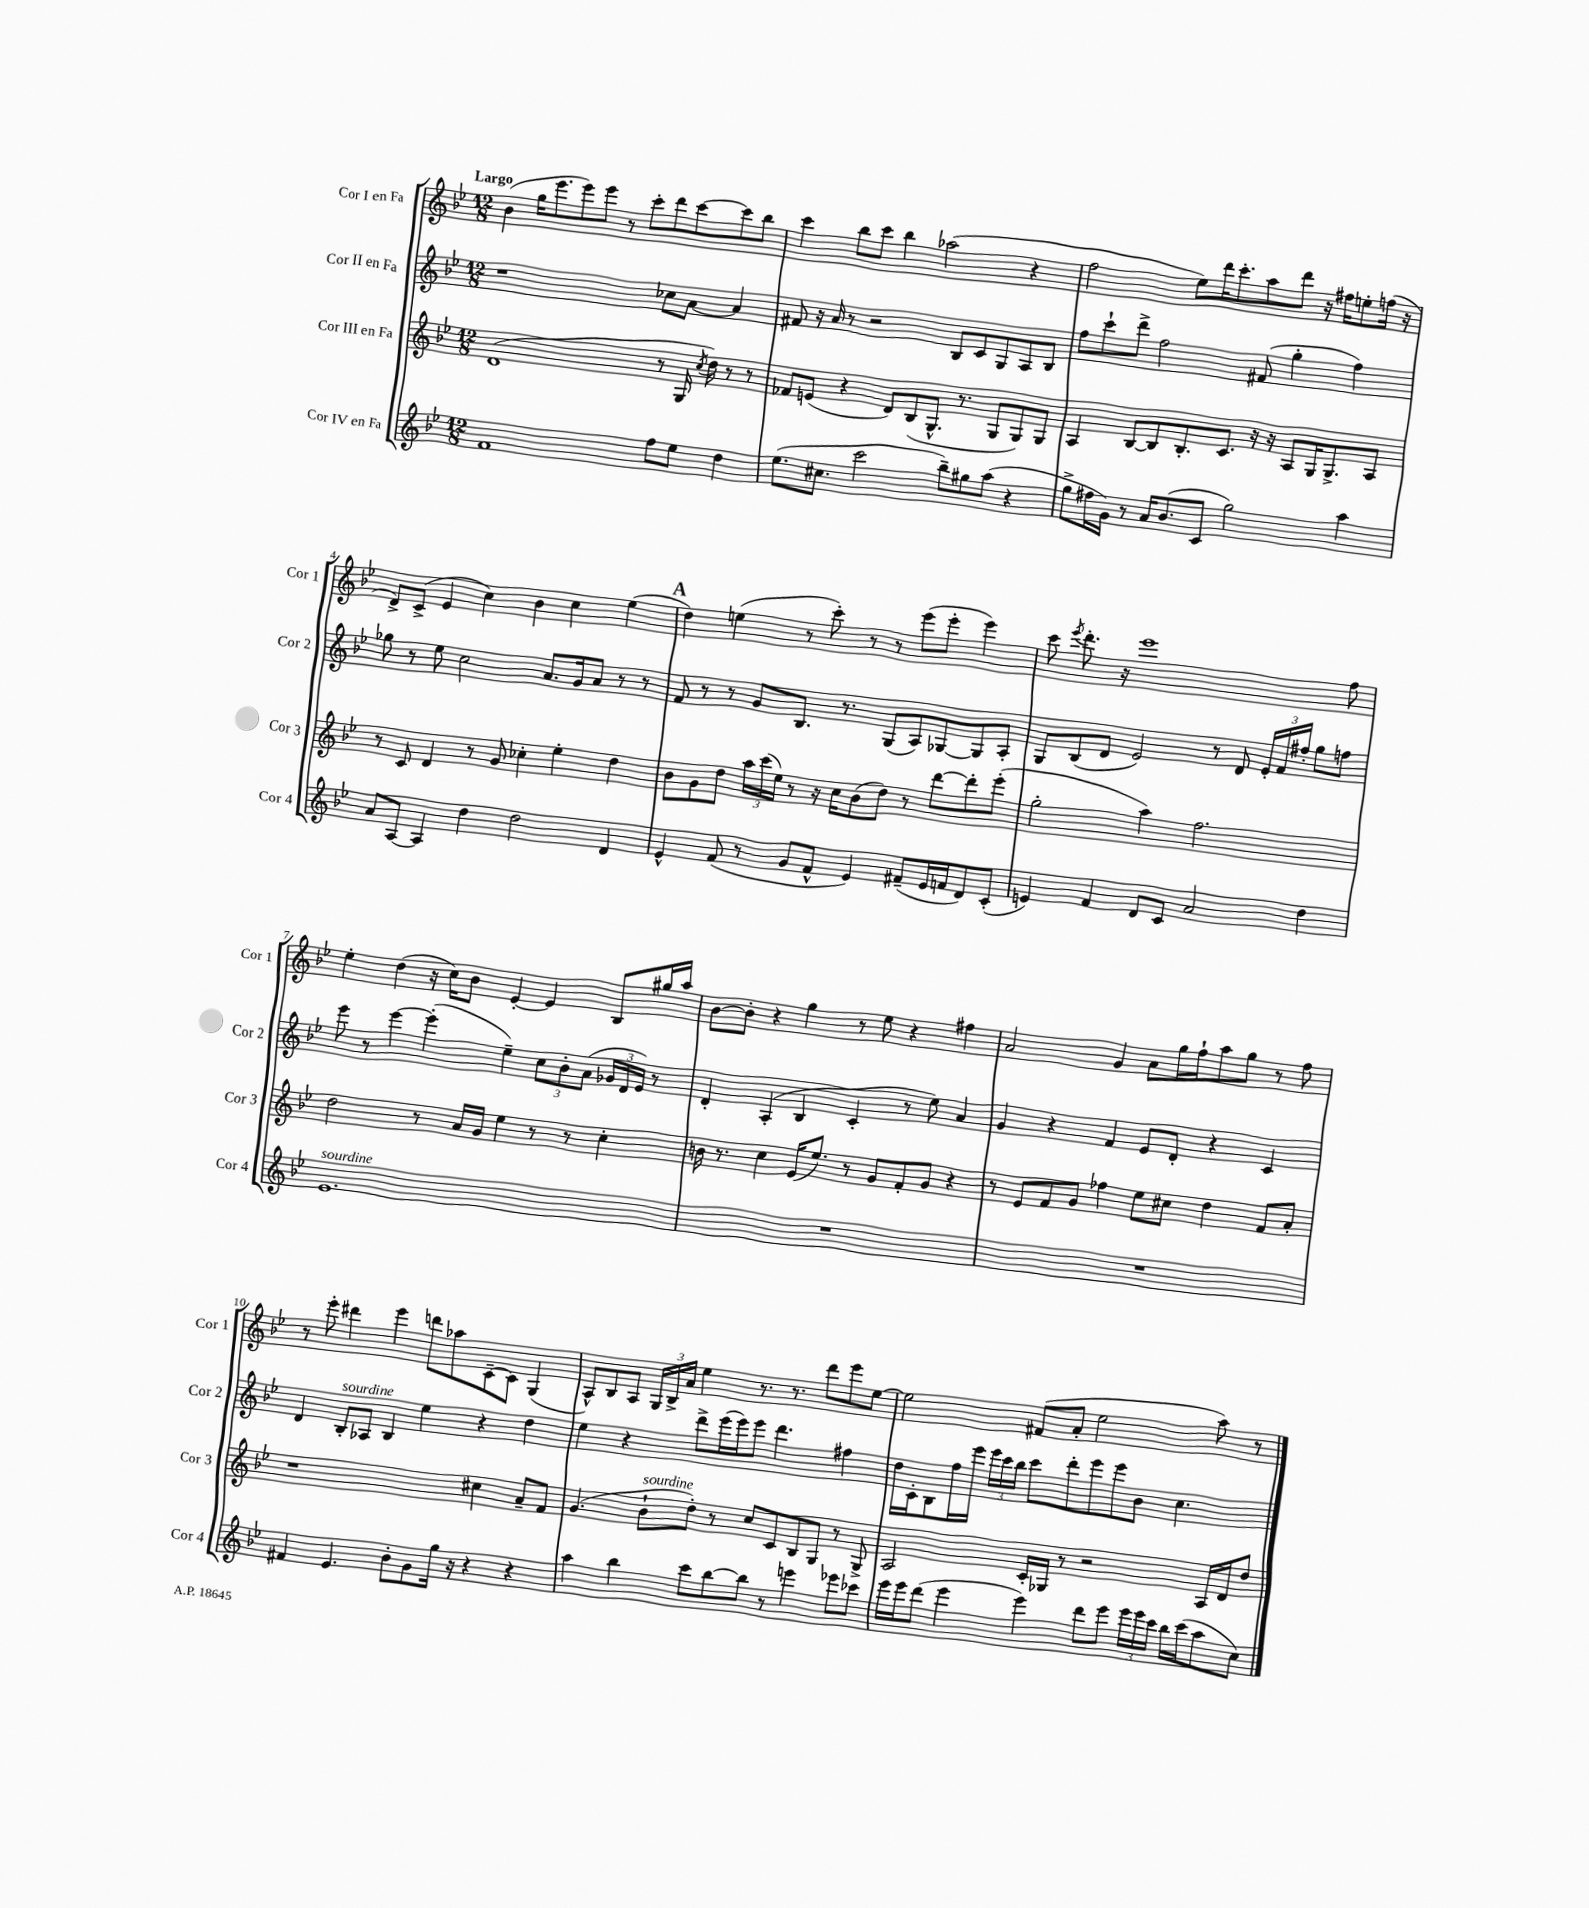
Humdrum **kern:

**kern	**kern	**kern	**kern
*part4	*part3	*part2	*part1
*staff4	*staff3	*staff2	*staff1
*I"Cor IV en Fa	*I"Cor III en Fa	*I"Cor II en Fa	*I"Cor I en Fa
*I'Cor 4	*I'Cor 3	*I'Cor 2	*I'Cor 1
*clefG2	*clefG2	*clefG2	*clefG2
*k[b-e-]	*k[b-e-]	*k[b-e-]	*k[b-e-]
*M12/8	*M12/8	*M12/8	*M12/8
=1	=1	=1	=1
!	!	!	!LO:TX:a:B:t=Largo
1f	(1d	1r	(4b-\
.	.	.	16gg\KL
.	.	.	8.eee-\
.	.	.	8eee-\)
.	.	.	8eee-\J
.	.	.	8r
.	.	.	8ccc'\L
8ff\L	8r	8cc-X\L	8ddd\
8ee-\J	16G/	[8a\J	[8ccc\
.	8qcc/	.	.
.	16dd\)	.	.
4dd\	8r	4a/]	8ccc\]
.	8r	.	8bb-\J
=2	=2	=2	=2
(8.ee-\L	8f-X/L	8f#X/	4ccc\
.	(8en/J	16r	.
8.cc#X\J	.	16a/	.
.	4r	8r	8bb-\L
2ccc\	.	2r	8ccc\J
.	8d/L)	.	4bb-\
.	(8B-/	.	.
.	8.G^^/J	.	(2aa-X\
8bb-~\L)	.	8B-/L	.
.	8.r	.	.
8gg#X\	.	8c/	.
(8aa\J	8G/L	8G/	.
4r	8G/)	8A/	4r
.	8G/J	8B-/J	.
=3	=3	=3	=3
8gg^\L	4A/	8ff\L	2ff\
16ff#X\L	.	8ccc`\	.
16g\JJ)	.	.	.
8r	[8B-/L	8ddd^\J	.
16a/KL	8B-/]	2ff\	.
(8.b-/	.	.	.
.	8.B-'/	.	8ee-\L)
8c/J	.	.	16ddd\K
.	8.c/J	.	8.ccc'\
2gg\)	.	.	.
.	16r	(8f#X/	8aa\
.	16r	.	.
.	8A/L	4gg'\	8ddd\J
.	16G/K	.	16r
.	8.G^/	.	16ff#X\KL
4aa\	.	4ff\)	8een'\
.	8A/J	.	(16ffn\Jk
.	.	.	16r
!!LO:LB:g=z
=4	=4	=4	=4
8a/L	8r	8gg-X\	8d^/L)
[8A/J	8c/	8r	(8c^/J
4A/]	4d/	8ee-\	4e-/
.	.	2cc\	.
4dd\	8r	.	4cc\)
.	8g/	.	.
2dd\	4cc-X'\	.	4b-\
.	.	8.a/L	.
.	4ee-'\	.	4cc\
.	.	16g/k	.
.	.	8a/J	.
4d/	4dd\	8r	(4ee-\
.	.	8r	.
!!LO:REH:place=s1:t=A
=5	=5	=5	=5
4e-^^/	8b-\L	8f/	4dd\)
.	8g\	8r	.
(8f/	8dd\J	8r	(4een\
8r	24aa\LL	8g/L	.
.	(24ccc\	.	.
.	24ee-\JJ)	.	.
8g/L	8r	8.B-/J	8r
8f^^/J	16r	.	8ccc'\)
.	16cc\KL	8.r	.
4e-/)	(8b-\	.	8r
.	8dd\J)	(8G/L	8r
(8f#X~/L	8r	8A/)	(8eee-\L
16e-/L	[8ddd\L	[8G-X/	8eee-'\J
16fn/J	.	.	.
8d/)	8ddd'\]	8G-/]	4eee-\)
(8c'/J	(8eee-'\J	8A'/J	.
=6	=6	=6	=6
4en/)	2gg'\	8G/L	8ccc\
.	.	.	8qeee-/
.	.	(8B-/	8.ddd'\
4f/	.	8d/J	.
.	.	.	16r
.	.	2e-/)	1eee-
8d/L	4aa\)	.	.
8c/J	.	.	.
2a/	2.ff\	.	.
.	.	8r	.
.	.	8d/	.
.	.	24e-'/LL	.
.	.	24f/	.
.	.	24ff#X'/JJ	.
4dd\	.	8gg\L	.
.	.	8ffn\J	8ff\
!!LO:LB:g=z
=7	=7	=7	=7
!LO:TX:a:i:t=sourdine	!	!	!
1.e-	2dd\	8eee-\	4ee-'\
.	.	8r	.
.	.	[4eee-\	(4dd\
.	8r	(4eee-'\]	16r
.	.	.	16cc\KL)
.	16a/LL	.	8b-\J
.	16g/JJ	.	.
.	4ee-\	4ee-~\)	[4e-'/
.	8r	12cc\L	4e-/]
.	.	12b-'\	.
.	8r	.	.
.	.	(12a\J	.
.	4cc'\	24g-X/LL	8B-/L
.	.	24d/	.
.	.	24e-/JJ)	.
.	.	8r	16gg#X/L
.	.	.	16aa/JJ
=8	=8	=8	=8
1.r	16bn\	4d'/	[8b-\L
.	8.r	.	.
.	.	.	8b-'\J]
.	4cc\	(4A'/	4r
.	(16e-/KL	4B-/	4gg\
.	8.ee-/J)	.	.
.	8r	4c'/	8r
.	8g/L	.	8ee-\
.	8f'/	8r	4r
.	8g/J	8ee-\)	.
.	4r	4a/	4ff#X\
=9	=9	=9	=9
1.r	8r	4g/	2a/
.	8e-/L	.	.
.	8f/	4r	.
.	8g/J	.	.
.	4ff-X\	4f/	4g/
.	8ee-\L	8e-/L	8a\L
.	8cc#X\J	8d'/J	16gg\L
.	.	.	16ff`\J
.	4dd\	4r	8aa\
.	.	.	8gg\J
.	8f/L	4c/	8r
.	8a'/J	.	8ff\
!!LO:LB:g=z
=10	=10	=10	=10
4f#X/	1r	4d/	8r
.	.	.	8eee-'\
!	!	!LO:TX:a:i:t=sourdine	!
4.e-/	.	8B-'/L	4ddd#X\
.	.	8A-X/J	.
.	.	4B-/	4eee-\
8b-'\L	.	.	.
8g\	.	4ee-\	8dddn\L
16gg\Jk	.	.	8aa-X\
16r	.	.	.
4r	4cc#X\	4r	[8c~\
.	.	.	8c\J]
4r	8a~/L	4dd\	(4G/
.	8f/J	.	.
=11	=11	=11	=11
4aa\	(4.g/	4ee-\	8A^^/L)
.	.	.	8B-/
4bb-\	.	4r	8A/J
!	!LO:TX:a:i:t=sourdine	!	!
.	8b-`\L	.	24G/LL
.	.	.	24B-^/
.	.	.	24a/JJ
8ccc\L	8dd'\J)	8ddd^\L	4ee-\
[8bb-\	8r	(16eee-\L	.
.	.	16eee-\J)	.
8bb-\J]	8cc/L	8eee-\J	8.r
8r	8c/	4.ddd\	.
.	.	.	8.r
4eeen\	8B-/	.	.
.	8G/J	.	8ddd\L
8eee-X\L	8r	4ff#X\	8eee-\
8ccc-X\J	8G^/	.	[8ee-\J
=12	=12	=12	=12
16eee-\LL	2A/	16dd\LL	2ee-\]
16eee-\J	.	16c'\J	.
(8ddd\J	.	8B-\	.
4eee-\	.	16ff\L	.
.	.	16eee-\JJ	.
.	.	24eee-\LL	.
.	.	24ccc\	.
.	.	24bb-\JJ	.
4eee-\)	16c'/LL	8ccc\L	(8f#X/L
.	16G-X/JJ	.	.
.	8r	8ddd'\	8a'/J
8ddd\L	2r	8eee-\	2ee-\
8eee-\J	.	8eee-\	.
24eee-\LL	.	8b-\J	.
24eee-\	.	.	.
24ccc\JJ	.	.	.
16bb-\LL	.	4.cc\	.
(16ccc\J	.	.	.
8aa\	16A/LL	.	8aa\)
.	16d/J	.	.
8cc\J)	8dd/J	.	8r
==	==	==	==
*-	*-	*-	*-
